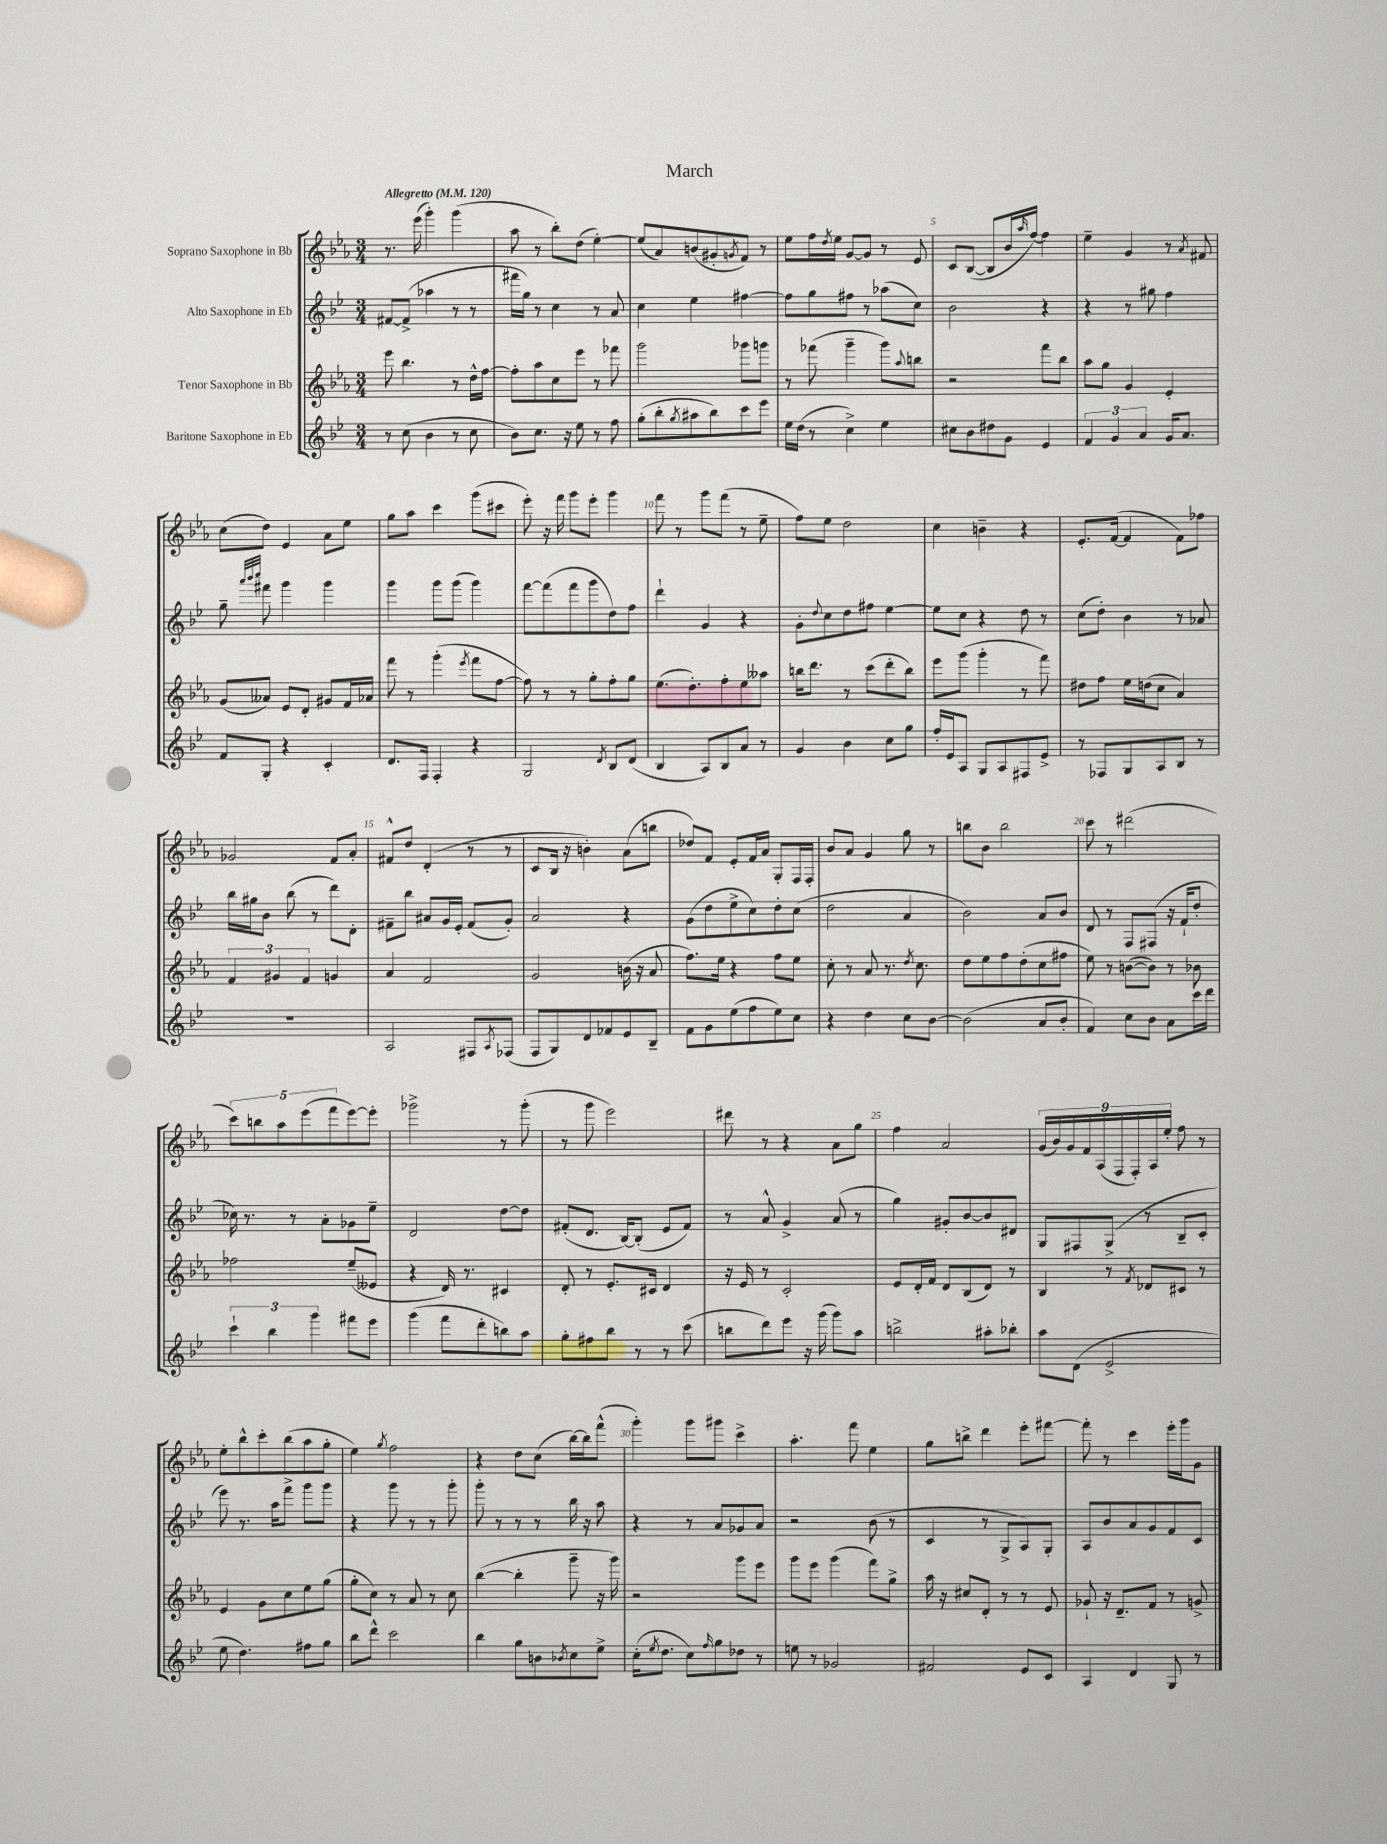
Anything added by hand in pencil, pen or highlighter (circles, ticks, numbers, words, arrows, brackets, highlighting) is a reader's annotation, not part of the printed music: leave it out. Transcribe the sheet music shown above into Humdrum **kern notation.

**kern	**kern	**kern	**kern
*staff4	*staff3	*staff2	*staff1
*clefG2	*clefG2	*clefG2	*clefG2
*k[b-e-]	*k[b-e-a-]	*k[b-e-]	*k[b-e-a-]
*M3/4	*M3/4	*M3/4	*M3/4
*MM120	*MM120	*MM120	*MM120
8r	8eee-	[8f#	8.r
(8cc	4.bb-	(8f#^]	.
.	.	.	(16eee-
4b-	.	4aa-	4ggg')
8r	8r	8r	(4ggg
8cc	16dd^^	8r	.
.	[16ff	.	.
=	=	=	=
8b-)	8ff']	16fff#	8aa-
.	.	16gg)	.
8.cc	8aa-	8r	8r
.	8cc	4cc	8bb-')
16r	.	.	.
8ee-	8eee-	.	(8dd
8r	8r	8r	[4ee-')
8ff	8fff-	8a	.
=	=	=	=
(8gg'	2ggg	4cc	(8ee-]
8bb-'	.	.	8a-)
8qgg	.	.	.
8aa#	.	4ee-	(8b
8bb-)	.	.	8g#'
.	.	.	8qg
8ccc	8ggg-	[4ff#	8f)
8eee-	8ggg	.	8r
=	=	=	=
16ee-	8r	8ff#]	8ee-
(16dd	.	.	.
8r	(8fff-	8gg	16ff
.	.	.	8qdd
.	.	.	16ee-
4cc^)	4ggg~	8ff#	[8g
.	.	8r	8g]
4ee-	8ggg)	(8aa-	8r
.	8qqaa-	.	.
.	8bb	8cc)	8e-
=	=	=	=
8cc#	2r	2b-	8c
8b-	.	.	([8B-
8dd#	.	.	8B-]
8g	.	.	16b-
.	.	.	16qqaa-
.	.	.	[16ff)
4e-	8fff	4r	4ff]
.	8bb-	.	.
=	=	=	=
6f	8aa-	4r	4ee-~
.	8gg	.	.
6g	.	.	.
.	4g	8r	4g
6a	.	.	.
.	.	8gg#	.
16g	4e-'	4ff	8r
8.a	.	.	.
.	.	.	8qa-
.	.	.	8f#
=	=	=	=
8f	(8g	8gg~	(8cc
.	.	32qqaaa	.
.	.	32qqbbb-	.
.	.	32qqcccc	.
8G'	8a--)	8fff#	8dd)
4r	8e-	4ggg	4e-
.	8d'	.	.
4c'	8g#	4ggg	8a-
.	16f	.	8ee-
.	16a-	.	.
=	=	=	=
8.d	8fff	4ggg	8gg
.	8r	.	8aa-
16F	.	.	.
4F'	(4ggg'	8ggg	4ccc
.	.	(8ggg	.
.	8qeee-	.	.
4r	8fff	4ggg)	(8ggg
.	[8ff	.	8ccc#
=	=	=	=
2G	8ff])	[8fff	8eee-')
.	8r	(8fff]	16r
.	.	.	16fff
.	8r	8fff	8ggg
.	8gg'	8ggg	8eee-'
8qd	.	.	.
8B-	8ff'	8dd)	4ggg
(8d	8gg	8ff	.
=	=	=	=
4B-	(8.ee-	4ddd`	8fff
.	.	.	8r
.	8.dd')	.	.
8A)	.	4g	8ggg
8B-	8ff'	.	(8fff
8a	8ee-	4r	8r
8r	8aa--	.	8ee-~
=	=	=	=
4g	16bb	8g'	8ff)
.	8.ddd	.	.
.	.	8qqdd	.
.	.	8cc	8ee-
4b-	8r	8dd	2dd
.	(8ccc	8ff#	.
8cc	8ddd'	[4ee-	.
8gg	8bb)	.	.
=	=	=	=
16ff'	8eee-	8ee-]	4cc
16e-	.	.	.
8A	(8ggg	8cc	.
8G	4ggg'	4r	4b~
8A	.	.	.
8F#	8r	8dd	4r
8e-^	8fff)	8r	.
=	=	=	=
8r	8dd#	(8cc	8.e-'
8F-	8ff	8dd')	.
.	.	.	([16f
8G	16ee-	4b-	4f]
.	(16dd	.	.
8A	8cc	.	.
8B-	4a-)	8r	8f)
8r	.	8a-	8ff-
=	=	=	=
2.r	6f	16bb-	2g-
.	.	16gg#	.
.	.	8b-	.
.	6g#	.	.
.	.	(8bb-	.
.	6f	.	.
.	.	8r	.
.	4g	8ddd)	8f
.	.	8d'	8a-'
=	=	=	=
2A	4a-	8f#~	8f#^^
.	.	8bb-	8dd
.	2f	8a#	(4d'
.	.	16g	.
.	.	16e-'	.
8F#	.	(8f#	8r
8qA	.	.	.
(8F-	.	8g')	8r
=	=	=	=
8F	2g	2a	8c
8G)	.	.	16B-
.	.	.	16r
8d	.	.	4b')
8f-	.	.	.
8e-	(16b	4r	(8a-
.	16r	.	.
8B-~	8a-	.	8bb
=	=	=	=
8f	8.ff)	(8g	8dd-)
8g	.	8dd	8f
.	16ee-	.	.
(8ee-	4r	8ee-^	8e-'
8ff	.	8cc)	16f
.	.	.	16a-
8ee-)	8ff	8dd'	8G'
8cc	8ee-	(8cc	16F
.	.	.	16F'
=	=	=	=
4r	8cc'	2dd	8b-
.	8r	.	8a-
4dd	8a-	.	4g
.	8.r	.	.
8cc	.	4a	8gg
.	8qdd	.	.
.	8.cc	.	.
[8b-	.	.	8r
=	=	=	=
(2b-]	8dd	2b-)	8bb
.	8ee-	.	8b-
.	8ff	.	2bb
.	(8dd'	.	.
8a	8cc	8a	.
8b-'	8ff#	8b-	.
=	=	=	=
4f)	8ee-)	8d	8ccc
.	8r	8r	8r
8cc	([8b	8F	(2ddd#
8b-	8b])	(8F#	.
8a	8r	16r	.
.	.	16f`	.
16ccc	8b-	8dd'	.
16ddd	.	.	.
=	=	=	=
6ccc`	2ff-	16cc-)	10ccc)
.	.	8.r	.
.	.	.	10bb
6bb-	.	.	.
.	.	.	10aa-
.	.	8r	.
.	.	.	(10eee-
6ggg	.	.	.
.	.	8a'	.
.	.	.	10fff
8fff#	(8ee-~	8g-	[8eee-)
8eee-	8e--	8ee-~	8eee-']
=	=	=	=
(4ggg	4r	2d	2ggg-^
8fff	16d)	.	.
.	8.r	.	.
8ddd'	.	.	.
8bb)	4c#	[8dd	8r
8aa	.	8dd]	(8ggg-'
=	=	=	=
8gg'	8d'	(8f#'	8r
8ff#	8r	8.d	8ggg
8bb-	8.e-'	.	2eee-)
.	.	[16B-)	.
8r	.	(8B-']	.
.	16c#	.	.
8r	4d	8e-	.
(8ccc	.	8f#)	.
=	=	=	=
8bb	16r	8r	8ddd#
.	16e-	.	.
8ddd)	8r	8a^^	8r
8eee-	2c'	4g^	4r
16r	.	.	.
(16ggg	.	.	.
8ggg)	.	(8a	8a-
8aa	.	8r	8gg
=	=	=	=
2bb^	8e-	4gg)	4ff
.	16d'	.	.
.	16f	.	.
.	8d	8g#'	2a-
.	(8B-	[8b-	.
8aa#'	8d)	8b-]	.
8bb-'	8r	8d#	.
=	=	=	=
8aa	4B-	8G	(18g
.	.	.	18b-)
.	.	.	18g
(8d	.	8F#	.
.	.	.	18f
.	.	.	(18A-
2e-^	8r	(8G^	.
.	.	.	18F
.	.	.	18F')
.	8qf	.	.
.	8d-	8r	.
.	.	.	18A-
.	.	.	18ee-'
.	8c#	8B-~	8ff
.	8r	8c'	8r
=	=	=	=
8ee-	4e-	8eee-)	8ee-'
4.dd)	.	8.r	8bb-^^
.	8g	.	8ccc'
.	.	16aa	.
.	8cc	8fff^	(8bb-
8ff#	8ee-	8ggg	8aa-
8gg	(8gg	8ggg	8gg'
=	=	=	=
8bb-	8gg'	4r	4ee-)
8ddd^^	8cc)	.	.
.	.	.	8qgg
2ccc	8r	8ggg	2ff
.	8a-	8r	.
.	8r	8r	.
.	8cc	8ggg'	.
=	=	=	=
4bb-	([4bb-	8ggg'	4r
.	.	8r	.
8gg	4bb-']	8r	8dd
8b	.	8r	(8cc
8qb-	.	.	.
8cc	8ggg~	16bb-	[16bb-)
.	.	16r	16bb-]
8ee-^	16r	8aa	(8fff^^
.	16ggg)	.	.
=	=	=	=
(16cc'	2r	4r	4ggg')
8qee-	.	.	.
8.dd	.	.	.
8cc)	.	8r	8ggg
16qqff	.	.	.
8gg	.	8a	8ggg#
8dd-	8ggg	8g-	4ccc^
8r	8eee-	8a	.
=	=	=	=
8ee	8ggg	2r	4.aa-'
8r	8eee-	.	.
2g-	(4ggg	.	.
.	.	.	8fff
.	8fff)	(8b-	4ee-
.	8gg^	8r	.
=	=	=	=
2f#	16aa-	4c	8gg
.	16r	.	.
.	8cc#	.	8bb^
.	8d'	8r	4ddd
.	8r	8G^	.
8e-	8r	8A)	8eee-'
8c	8e-	8G'	[8fff#
=	=	=	=
4A	8g-`	8A	8fff#']
.	16r	8b-	8r
.	8.d~	.	.
4d	.	8a	4ccc
.	8f	8g	.
8G	8r	8f	16eee-'
.	.	.	16ggg
8r	8g^	8c	8g
==	==	==	==
*-	*-	*-	*-
